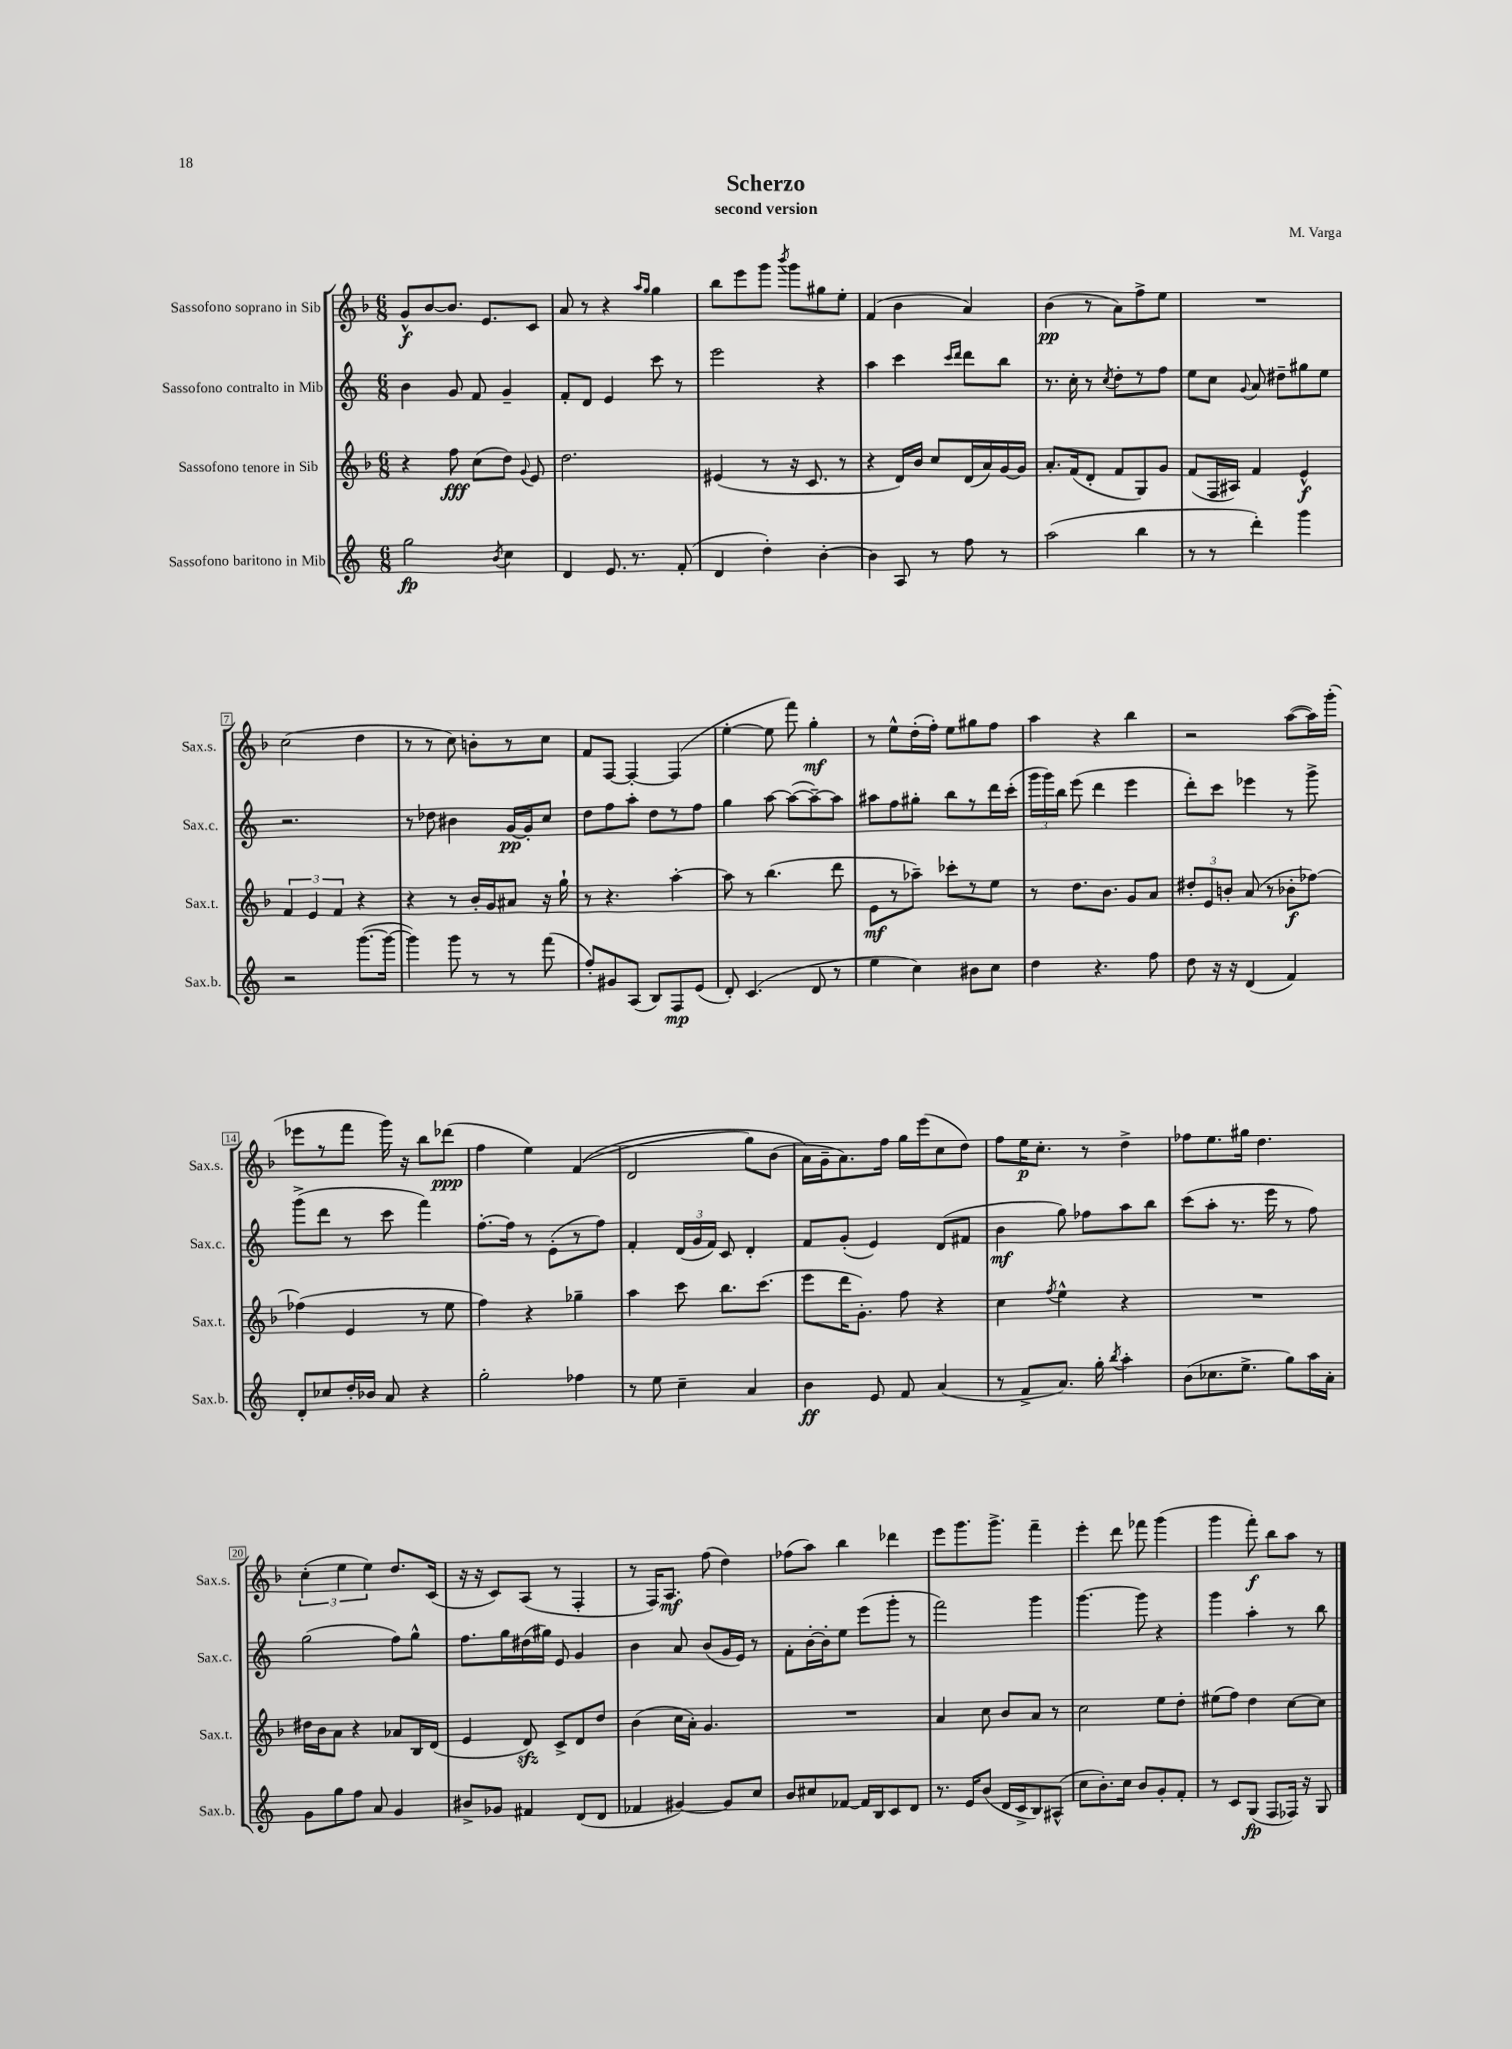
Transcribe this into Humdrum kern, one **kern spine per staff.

**kern	**dynam	**kern	**dynam	**kern	**dynam	**kern	**dynam
*part4	*part4	*part3	*part3	*part2	*part2	*part1	*part1
*staff4	*staff4	*staff3	*staff3	*staff2	*staff2	*staff1	*staff1
*I"Sassofono baritono in Mib	*	*I"Sassofono tenore in Sib	*	*I"Sassofono contralto in Mib	*	*I"Sassofono soprano in Sib	*
*I'Sax.b.	*	*I'Sax.t.	*	*I'Sax.c.	*	*I'Sax.s.	*
*clefG2	*	*clefG2	*	*clefG2	*	*clefG2	*
*k[]	*	*k[b-]	*	*k[]	*	*k[b-]	*
*M6/8	*	*M6/8	*	*M6/8	*	*M6/8	*
=1	=1	=1	=1	=1	=1	=1	=1
2gg\	fp	4r	.	4b\	.	8g^^/L	f
.	.	.	.	.	.	[8b-/	.
.	.	8ff\	fff	8g/	.	8.b-/J]	.
.	.	(8cc\L	.	8f/	.	.	.
.	.	.	.	.	.	8.e/L	.
8qb/	.	.	.	.	.	.	.
4cc\	.	8dd\J)	.	4g~/	.	.	.
.	.	8qqg/	.	.	.	.	.
.	.	8e/	.	.	.	8c/J	.
=2	=2	=2	=2	=2	=2	=2	=2
4d/	.	2.dd\	.	8f'/L	.	8a/	.
.	.	.	.	8d/J	.	8r	.
8.e/	.	.	.	4e/	.	4r	.
8.r	.	.	.	.	.	.	.
.	.	.	.	.	.	16qqaa/LL	.
.	.	.	.	.	.	16qqgg/JJ	.
.	.	.	.	8ccc\	.	4gg\	.
(8f'/	.	.	.	8r	.	.	.
=3	=3	=3	=3	=3	=3	=3	=3
4d/	.	(4e#X/	.	2eee\	.	8bb-\L	.
.	.	.	.	.	.	8eee\	.
4dd'\)	.	8r	.	.	.	8ggg\J	.
.	.	.	.	.	.	8qbbb-/	.
.	.	16r	.	.	.	8ggg\L	.
.	.	8.c/	.	.	.	.	.
[4b'\	.	.	.	4r	.	8gg#X\	.
.	.	8r	.	.	.	8ee'\J	.
=4	=4	=4	=4	=4	=4	=4	=4
4b\]	.	4r	.	4aa\	.	(4f/	.
8A/	.	16d/LL)	.	4ccc\	.	4b-\	.
.	.	16b-/JJ	.	.	.	.	.
8r	.	8cc/L	.	.	.	.	.
.	.	.	.	16qqccc/LL	.	.	.
.	.	.	.	16qqddd/JJ	.	.	.
8ff\	.	(16d/L	.	8ddd\L	.	4a/)	.
.	.	16a/)	.	.	.	.	.
8r	.	[16g/	.	8bb\J	.	.	.
.	.	16g/JJ]	.	.	.	.	.
=5	=5	=5	=5	=5	=5	=5	=5
(2aa\	.	8.a'/L	.	8.r	.	(4b-\	pp
.	.	(16f/k	.	16cc'\	.	.	.
.	.	8d'/J	.	8r	.	8r	.
.	.	.	.	8qcc/	.	.	.
.	.	8f/L	.	8dd'\L	.	8a\L)	.
4bb\	.	8G/)	.	8r	.	8ff^\	.
.	.	8g/J	.	8ff\J	.	8ee\J	.
=6	=6	=6	=6	=6	=6	=6	=6
8r	.	(8f/L	.	8ee\L	.	2.r	.
8r	.	16F/L	.	8cc\J	.	.	.
.	.	16A#X/JJ)	.	.	.	.	.
.	.	.	.	8qqg/	.	.	.
4ddd'\)	.	4f/	.	8a/	.	.	.
.	.	.	.	8dd#X~\L	.	.	.
4ggg\	.	4e^^/	f	8gg#X\	.	.	.
.	.	.	.	8ee\J	.	.	.
!!LO:LB:g=z
=7	=7	=7	=7	=7	=7	=7	=7
2r	.	6f/	.	2.r	.	(2cc\	.
.	.	6e/	.	.	.	.	.
.	.	6f/	.	.	.	.	.
([8.ggg\L	.	4r	.	.	.	4dd\	.
16ggg\Jk_	.	.	.	.	.	.	.
=8	=8	=8	=8	=8	=8	=8	=8
4ggg\])	.	4r	.	8r	.	8r	.
.	.	.	.	8dd-X\	.	8r	.
8ggg\	.	8r	.	4b#X\	.	8cc\)	.
8r	.	16b-'/LL	.	.	.	8bn'\L	.
.	.	16g/J	.	.	.	.	.
8r	.	8a#X/J	.	[16g/LL	pp	8r	.
.	.	.	.	16g'/J]	.	.	.
(8fff\	.	16r	.	8cc/J	.	8cc\J	.
.	.	16gg`\	.	.	.	.	.
=9	=9	=9	=9	=9	=9	=9	=9
8ff'/L)	.	8r	.	8dd\L	.	8f/L	.
8g#X/	.	4.r	.	8ff\	.	[8F/J	.
(8A/J	.	.	.	8aa'\J	.	4F'/_	.
8B/L)	.	.	.	8dd\L	.	.	.
8F/	mp	[4aa'\	.	8r	.	(4F/]	.
(8e/J	.	.	.	8ff\J	.	.	.
=10	=10	=10	=10	=10	=10	=10	=10
8d'/)	.	8aa\]	.	4gg\	.	[4ee'\	.
(4.c/	.	8r	.	.	.	.	.
.	.	(4.bb-\	.	[8aa\	.	8ee\]	.
.	.	.	.	(8aa\L_	.	8fff\)	.
8d/	.	.	.	8aa~\_)	.	4gg'\	mf
8r	.	8ddd\	.	8aa\J]	.	.	.
=11	=11	=11	=11	=11	=11	=11	=11
4ee\	.	8e\L	mf	8aa#X\L	.	8r	.
.	.	8r	.	8ff\	.	8ee^^\L	.
4cc\)	.	8aa-X~\J)	.	8gg#X'\J	.	(16dd'\L	.
.	.	.	.	.	.	16ff'\JJ)	.
.	.	8ccc-X'\L	.	8bb\L	.	8ee\L	.
8b#X\L	.	8r	.	8r	.	8gg#X\	.
8cc\J	.	8ee\J	.	16ddd\L	.	8ff\J	.
.	.	.	.	(16ccc'\JJ	.	.	.
=12	=12	=12	=12	=12	=12	=12	=12
4dd\	.	8r	.	24ggg\LL	.	4aa\	.
.	.	.	.	24ggg\)	.	.	.
.	.	.	.	24bb\JJ	.	.	.
.	.	8.dd\L	.	(8eee\	.	.	.
4.r	.	.	.	4ddd\	.	4r	.
.	.	8.b-\J	.	.	.	.	.
.	.	8g/L	.	4eee\	.	4bb-\	.
8ff\	.	8a/J	.	.	.	.	.
=13	=13	=13	=13	=13	=13	=13	=13
8dd\	.	12dd#X'/L	.	8ddd'\L)	.	2r	.
.	.	12e/	.	.	.	.	.
16r	.	.	.	8ccc\J	.	.	.
.	.	12bn'/J	.	.	.	.	.
16r	.	.	.	.	.	.	.
(4d/	.	(8a/	.	4eee-X\	.	.	.
.	.	8r	.	.	.	.	.
4f/)	.	8b-X'\L	f	8r	.	([8aa\L	.
.	.	[8ff-X\J)	.	8ggg^\	.	16aa\L])	.
.	.	.	.	.	.	(16ggg'\JJ	.
!!LO:LB:g=z
=14	=14	=14	=14	=14	=14	=14	=14
8d'/L	.	(4ff-X\]	.	(8ggg^\L	.	8eee-X\L	.
8cc-X/	.	.	.	8ddd\J	.	8r	.
16dd'/L	.	4e/	.	8r	.	8fff\J	.
16b-X/JJ	.	.	.	.	.	.	.
8a/	.	.	.	8ccc\	.	16ggg\)	.
.	.	.	.	.	.	16r	.
4r	.	8r	.	4fff\)	.	8bb-\L	.
.	.	8ee\	.	.	.	(8ddd-X\J	ppp
=15	=15	=15	=15	=15	=15	=15	=15
2gg'\	.	4ff\)	.	[8.ff'\L	.	4ff\	.
.	.	.	.	16ff\Jk]	.	.	.
.	.	4r	.	8r	.	4ee\)	.
.	.	.	.	(8e'\L	.	.	.
4ff-X\	.	4gg-X~\	.	8r	.	((4f/	.
.	.	.	.	8ff\J)	.	.	.
=16	=16	=16	=16	=16	=16	=16	=16
8r	.	4aa\	.	4f'/	.	2d/	.
8ee\	.	.	.	.	.	.	.
4cc~\	.	8ccc\	.	(24d/LL	.	.	.
.	.	.	.	24g/	.	.	.
.	.	.	.	24f/JJ)	.	.	.
.	.	8.bb-\L	.	8c/	.	.	.
4a/	.	.	.	4d'/	.	8gg\L)	.
.	.	(8.ccc\J	.	.	.	.	.
.	.	.	.	.	.	(8b-\J	.
=17	=17	=17	=17	=17	=17	=17	=17
4b\	ff	8eee\L	.	8f/L	.	16a\LL)	.
.	.	.	.	.	.	16g~\J	.
.	.	16ddd\K	.	(8g'/J	.	8.a\)	.
.	.	8.g'\J)	.	.	.	.	.
8e/	.	.	.	4e/)	.	.	.
.	.	.	.	.	.	16ff\Jk	.
8f/	.	8ff\	.	.	.	16gg\LL	.
.	.	.	.	.	.	(16eee\J	.
(4a/	.	4r	.	(8d/L	.	8cc\	.
.	.	.	.	8f#X/J	.	8dd\J)	.
=18	=18	=18	=18	=18	=18	=18	=18
8r	.	4cc\	.	4b\	mf	8ff\L	.
8f^/L	.	.	.	.	.	16ee\K	p
.	.	.	.	.	.	8.cc'\J	.
.	.	8qff/	.	.	.	.	.
8.a/J)	.	4ee^^\	.	8gg\)	.	.	.
.	.	.	.	8ff-X\L	.	8r	.
16gg'\	.	.	.	.	.	.	.
8qbb/	.	.	.	.	.	.	.
4aa'\	.	4r	.	8aa\	.	4dd^\	.
.	.	.	.	8bb\J	.	.	.
=19	=19	=19	=19	=19	=19	=19	=19
(8b\L	.	2.r	.	(8ccc\L	.	8ff-X\L	.
8.cc-X\	.	.	.	8aa'\J	.	8.ee\	.
.	.	.	.	8.r	.	.	.
8.ee^\J	.	.	.	.	.	16gg#X\Jk	.
.	.	.	.	.	.	4.dd\	.
.	.	.	.	16eee\	.	.	.
8gg\L)	.	.	.	8r	.	.	.
16aa\L	.	.	.	8ff\)	.	.	.
16a'\JJ	.	.	.	.	.	.	.
!!LO:LB:g=z
=20	=20	=20	=20	=20	=20	=20	=20
8g\L	.	16dd#X\LL	.	(2gg\	.	(6cc'\	.
.	.	16b-\J	.	.	.	.	.
8gg\	.	8a\J	.	.	.	.	.
.	.	.	.	.	.	6ee\	.
8ff\J	.	4r	.	.	.	.	.
.	.	.	.	.	.	6ee\)	.
8a/	.	.	.	.	.	.	.
4g/	.	8a-X/L	.	8ff\L)	.	8.dd/L	.
.	.	16B-/L	.	8gg^^\J	.	.	.
.	.	(16d/JJ	.	.	.	(16c/Jk	.
=21	=21	=21	=21	=21	=21	=21	=21
8b#X^/L	.	4e/	.	8.ff\L	.	16r	.
.	.	.	.	.	.	16r	.
8g-X/J	.	.	.	.	.	8c/L)	.
.	.	.	.	16gg\L	.	.	.
4f#X/	.	8dzz/)	.	(16dd#X\	.	(8A/J	.
.	.	.	.	16gg#X\JJ)	.	.	.
.	.	8c^/L	.	8e/	.	8r	.
(8d/L	.	8d/	.	4g/	.	4F'/	.
8d/J	.	8dd/J	.	.	.	.	.
=22	=22	=22	=22	=22	=22	=22	=22
4f-X/	.	(4b-\	.	4b\	.	8r	.
.	.	.	.	.	.	16F/KL)	.
.	.	.	.	.	.	8.A/J	mf
[4g#X/)	.	16cc\LL	.	8a/	.	.	.
.	.	16a'\JJ)	.	.	.	.	.
.	.	4.g/	.	(8b/L	.	(8ff\	.
8g#/L]	.	.	.	16g/L	.	4dd\)	.
.	.	.	.	16e/JJ)	.	.	.
8cc/J	.	.	.	8r	.	.	.
=23	=23	=23	=23	=23	=23	=23	=23
8b/L	.	2.r	.	8f'\L	.	(8ff-X\L	.
8cc#X/	.	.	.	[16b'\L	.	8aa\J)	.
.	.	.	.	16b'\J]	.	.	.
[8f-X/J	.	.	.	8ee\J	.	4bb-\	.
16f-/LL]	.	.	.	(8eee\L	.	.	.
16B/J	.	.	.	.	.	.	.
8c/	.	.	.	8ggg'\J	.	4ddd-X\	.
8d/J	.	.	.	8r	.	.	.
=24	=24	=24	=24	=24	=24	=24	=24
8.r	.	4a/	.	2fff\)	.	8eee\L	.
.	.	.	.	.	.	8.ggg\	.
16e/KL	.	.	.	.	.	.	.
(8b/J	.	8cc\	.	.	.	.	.
.	.	.	.	.	.	8.ggg^\J	.
16d/LL	.	8b-/L	.	.	.	.	.
16c^/J	.	.	.	.	.	.	.
8B/)	.	8a/J	.	4ggg\	.	4fff~\	.
(8A#X^^/J	.	8r	.	.	.	.	.
=25	=25	=25	=25	=25	=25	=25	=25
8cc\L	.	2cc\	.	[4.ggg\	.	4eee'\	.
8.b'\)	.	.	.	.	.	.	.
.	.	.	.	.	.	8ddd\	.
16cc\Jk	.	.	.	.	.	.	.
8b/L	.	.	.	8ggg\]	.	8fff-X\	.
8g'/	.	8ee\L	.	4r	.	(4ggg\	.
8f'/J	.	8dd'\J	.	.	.	.	.
=26	=26	=26	=26	=26	=26	=26	=26
8r	.	(8ee#X\L	.	4ggg\	.	4ggg\	.
8c/L	.	8ff\J)	.	.	.	.	.
(8G/J	fp	4dd\	.	4aa'\	.	8fff'\)	f
8F/L	.	.	.	.	.	8bb-\L	.
16F-X/Jk)	.	[8cc\L	.	8r	.	8aa\J	.
16r	.	.	.	.	.	.	.
8G/	.	8cc\J]	.	8bb\	.	8r	.
==	==	==	==	==	==	==	==
*-	*-	*-	*-	*-	*-	*-	*-
